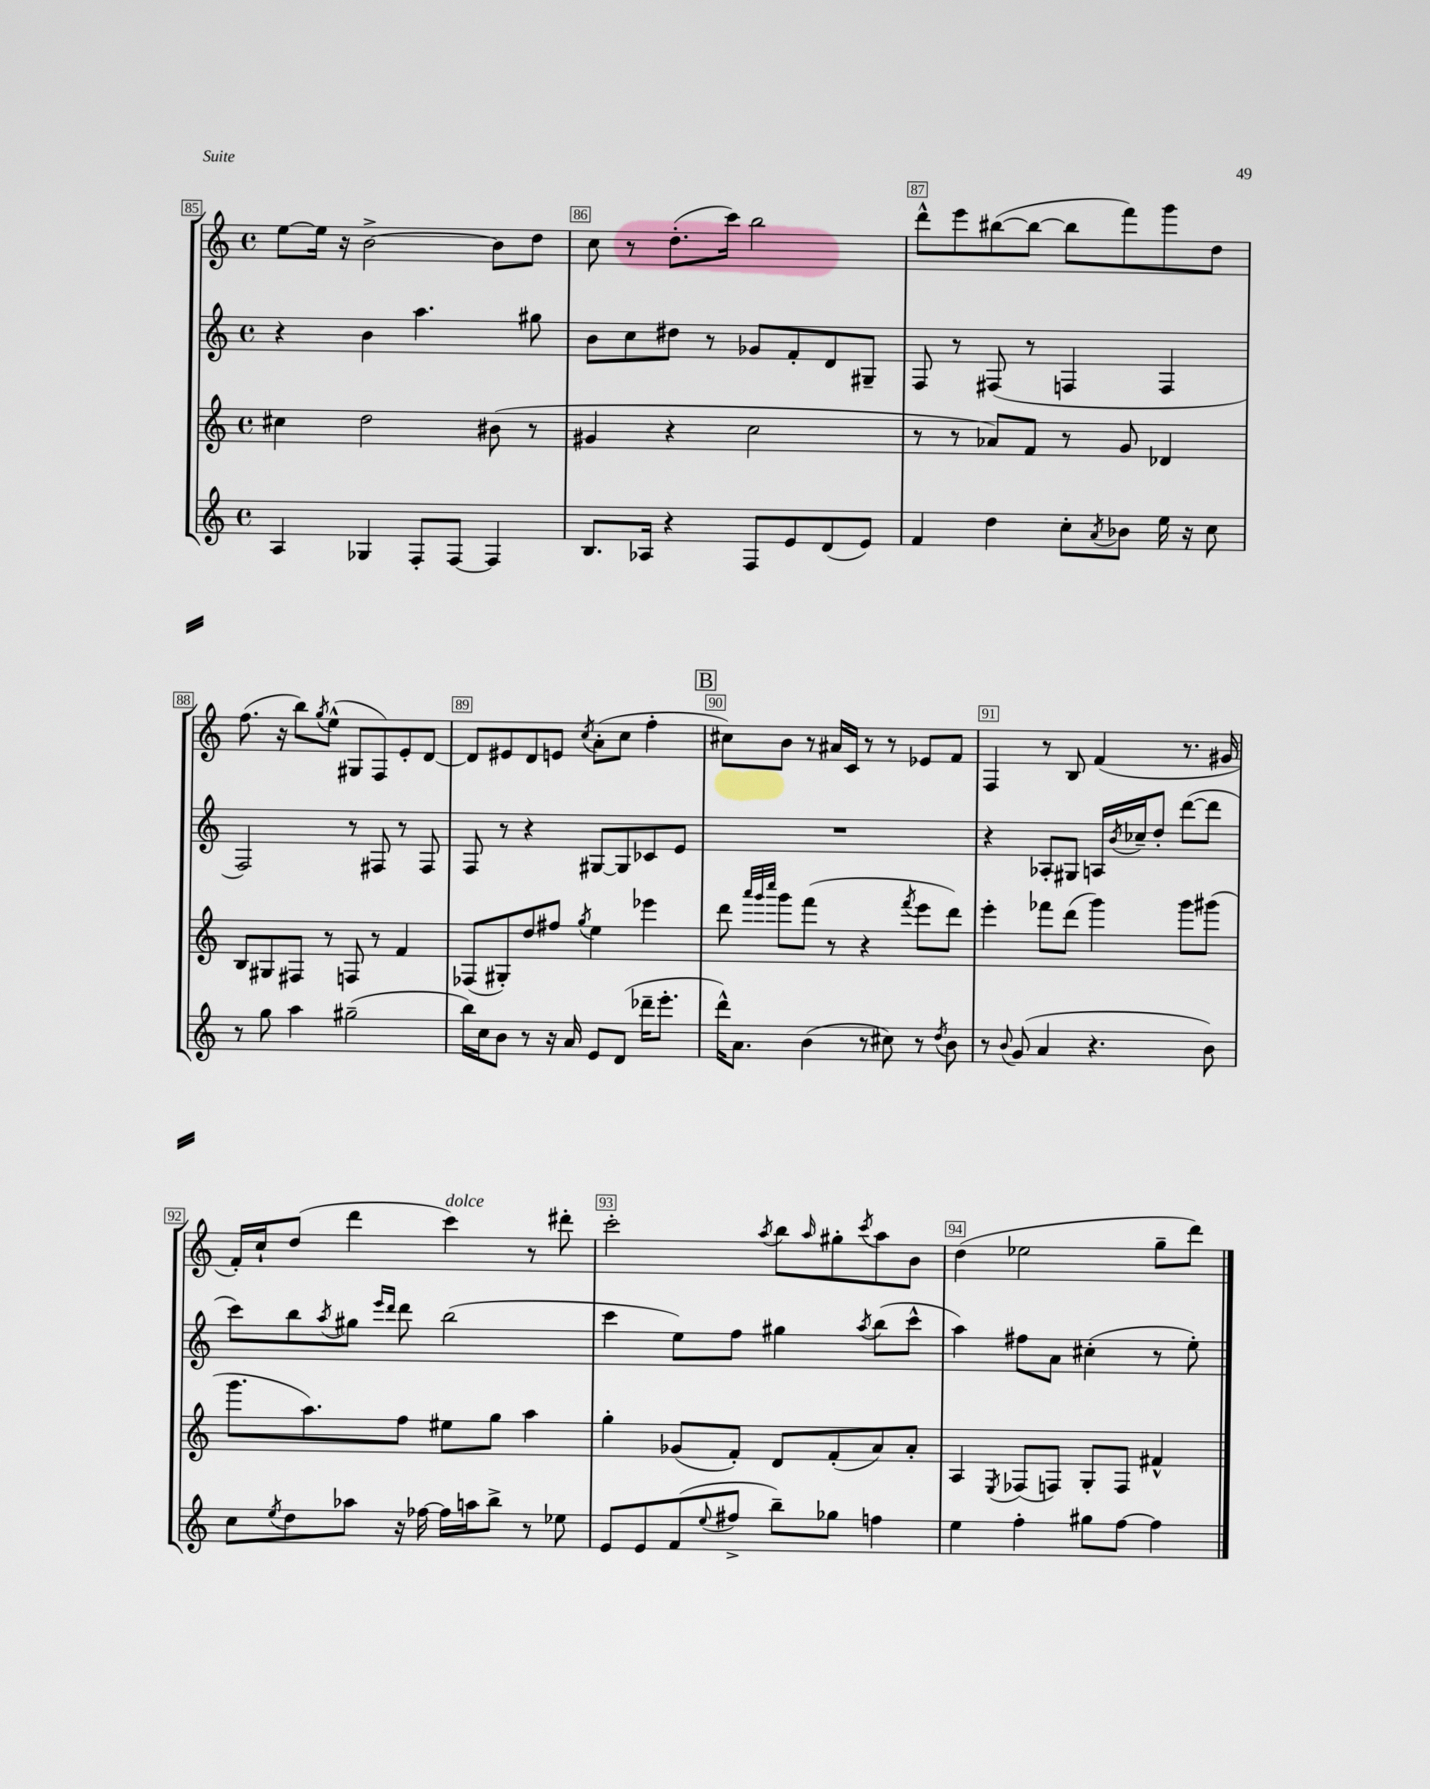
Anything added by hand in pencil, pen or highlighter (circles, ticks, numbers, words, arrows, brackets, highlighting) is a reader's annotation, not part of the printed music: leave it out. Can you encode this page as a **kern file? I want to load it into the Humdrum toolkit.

**kern	**kern	**kern	**kern
*staff4	*staff3	*staff2	*staff1
*clefG2	*clefG2	*clefG2	*clefG2
*k[]	*k[]	*k[]	*k[]
*M4/4	*M4/4	*M4/4	*M4/4
*met(c)	*met(c)	*met(c)	*met(c)
4A/	4cc#\	4r	[8ee\L
.	.	.	16ee\]Jk
.	.	.	16r
4G-/	2dd\	4b\	[2b^\
8F'/L	.	4.aa\	.
[8F/J	.	.	.
4F/]	(8b#\	.	8b\]L
.	8r	8gg#\	8dd\J
=	=	=	=
8.B/L	4g#/	8b\L	8cc\
.	.	8cc\	8r
16A-/Jk	.	.	.
4r	4r	8dd#\J	(8.dd'\L
.	.	8r	.
.	.	.	16ccc\Jk)
8F/L	2cc\	8g-/L	2bb\
8e/	.	8f'/	.
(8d/	.	8d/	.
8e/J)	.	8G#~/J	.
=	=	=	=
4f/	8r	8F/	8ddd^^\L
.	8r	8r	8eee\
4dd\	8a-/L)	(8F#/	([8bb#\
.	8f/J	8r	8bb#\_J
8cc'\L	8r	4F/	8bb#\]L
8qa/	.	.	.
8b-\J	8g/	.	8fff\)
16ee\	4d-/	4F/	8ggg\
16r	.	.	.
8cc\	.	.	8dd\J
=	=	=	=
8r	8B/L	2F/)	(8.ff\
8gg\	8G#/	.	.
.	.	.	16r
4aa\	8F#/J	.	8bb\L)
.	.	.	8qgg/
.	8r	.	(8ee^^\J
(2gg#~\	8F/	8r	8G#/L
.	8r	8F#/	8F/)
.	4f/	8r	8e'/
.	.	8F#/	[8d/J
=	=	=	=
16bb\LL)	(8F-/L	8F/	8d/]L
16cc\J	.	.	.
8b\J	8G#'/)	8r	8e#/
8r	8dd/	4r	8d/
16r	8ff#/J	.	8e/J
16a/	.	.	.
.	8qgg/	.	8qcc/
8e/L	4ee\	[8G#/L	(8a'\L
(8d/J	.	8G#/]	8cc\J
16ddd-~\LK	4eee-\	8c-/	4ff'\
8.eee'\J	.	.	.
.	.	8e/J	.
=	=	=	=
16ddd^^\LK)	8ddd\	1r	8cc#\L)
8.a\J	.	.	.
.	32qqaaa/LLL	.	.
.	32qqggg/	.	.
.	32qqcccc/JJJ	.	.
.	8ggg\L	.	8b\J
(4b\	(8fff\J	.	8r
.	8r	.	16a#/LL
.	.	.	16c/JJ
8r	4r	.	8r
8cc#\)	.	.	8r
.	8qfff/	.	.
8r	8eee\L	.	8e-/L
8qdd/	.	.	.
8b\	8ddd\J)	.	8f/J
=	=	=	=
8r	4eee'\	4r	4F/
8qqb/	.	.	.
(8g/	.	.	.
4a/	8fff-\L	8A-'/L	8r
.	(8ddd\J	8G#/J	8B/
4.r	4ggg\)	16A/LL	(4f/
.	.	8qb/	.
.	.	16cc-~/J	.
.	.	8dd'/J	.
.	8ggg\L	([8ddd\L	8.r
8b\)	(8ggg#\J	8ddd\]J	.
.	.	.	16g#/
=	=	=	=
8cc\L	8.ggg\L	8ccc\L)	16f'/LL)
.	.	.	16cc`/J
8qee/	.	.	.
8dd\	.	8bb\	(8dd/J
.	8.aa\)	.	.
.	.	8qaa/	.
8aa-\J	.	8gg#\J	4ddd\
.	.	16qqeee/LL	.
.	.	16qqddd/JJ	.
16r	8ff\J	8ddd\	.
[16ff-\	.	.	.
16ff-\]LL	8ee#\L	(2bb\	4ccc\)
16aa\J	.	.	.
8bb^\J	8gg\J	.	.
8r	4aa\	.	8r
8ee-\	.	.	8ddd#'\
=	=	=	=
8e/L	4gg'\	4ccc\	2ccc'\
8e/	.	.	.
(8f/	(8g-/L	8ee\L)	.
8qqee/	.	.	.
8ff#^/J	8f'/J)	8ff\J	.
.	.	.	8qaa/
8bb~\L)	8d/L	4gg#\	8bb\L
.	.	.	16qqaa/
8gg-\J	(8f'/	.	8gg#'\
.	.	8qaa/	8qccc/
4ff\	8a/)	(8bb\L	8aa\
.	8a'/J	8ccc^^\J	8b\J
=	=	=	=
4ee\	4A/	4aa\)	(4dd\
.	8qE/	.	.
4ff'\	(8F-/L	8ff#\L	2ee-\
.	8F/J)	8a\J	.
8gg#\L	8G'/L	(4cc#'\	.
[8ff\J	8F/J	.	.
4ff\]	4f#^^/	8r	8gg~\L
.	.	8ee'\)	8ddd\J)
==	==	==	==
*-	*-	*-	*-
